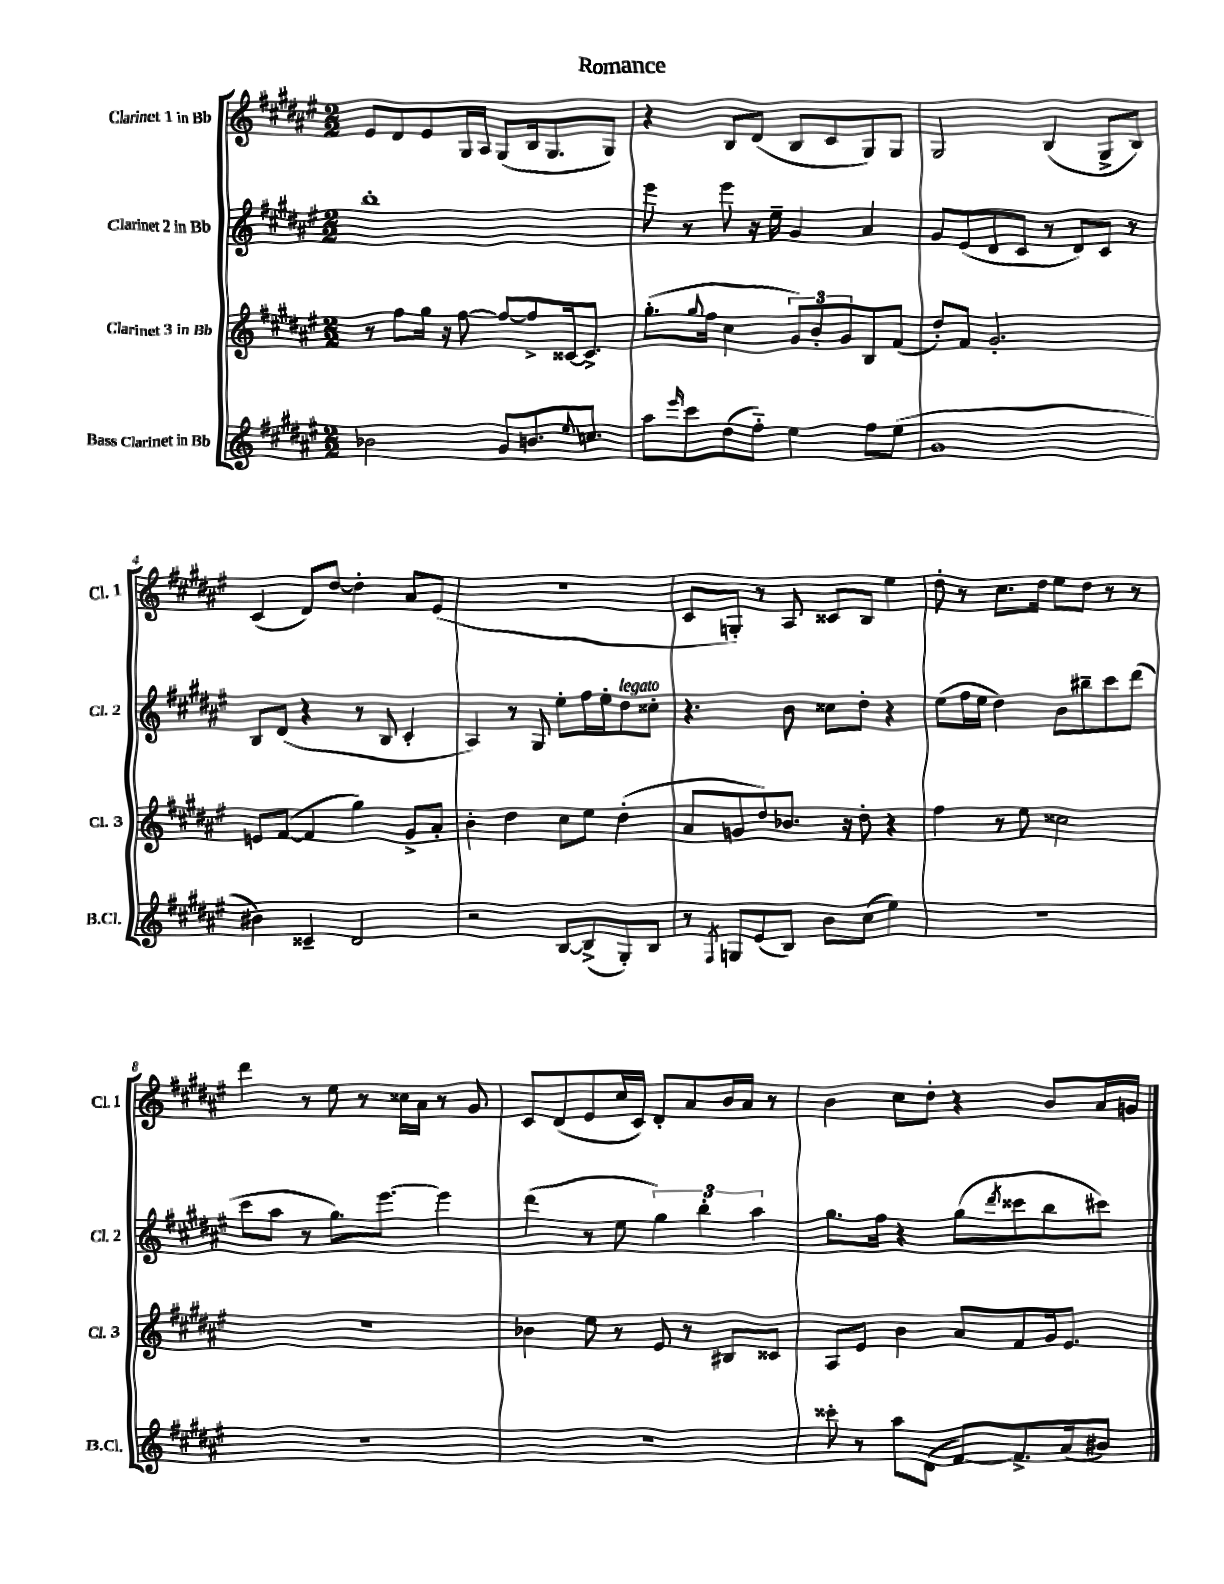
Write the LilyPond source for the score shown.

\header { title = "Romance" }
<<
\new StaffGroup <<
\new Staff = "s0" \with { instrumentName = "Clarinet 1 in Bb" shortInstrumentName = "Cl. 1" } {
    \clef treble \key fis \major \numericTimeSignature \time 2/2
    eis'8 dis'8 eis'8 gis16 ais16 gis8( b16 gis8. gis8) |
    r4 b8 dis'8( b8 cis'8 gis8) gis8 |
    gis2 b4( gis8-> b8) |
    cis'4( dis'8) dis''8~ dis''4-. ais'8 eis'8( |
    R1 |
    cis'8 g8-.) r8 ais8 cisis'8 b8 eis''4 |
    dis''8-. r8 cis''8. dis''16 eis''8 dis''8 r8 r8 |
    dis'''4 r8 eis''8 r8 cisis''16 ais'16 r8 gis'8 |
    cis'8 dis'8( eis'8 cis''16 cis'16) dis'8-. ais'8 b'16 ais'16 r8 |
    b'4 cis''8 dis''8-. r4 b'8 ais'16 g'16 \bar "|." |
}
\new Staff = "s1" \with { instrumentName = "Clarinet 2 in Bb" shortInstrumentName = "Cl. 2" } {
    \clef treble \key fis \major \numericTimeSignature \time 2/2
    b''1-. |
    eis'''8 r8 eis'''8 r16 eis''16-- gis'4 ais'4 |
    gis'8 eis'8( dis'8 cis'8 r8 dis'8) cis'8 r8 |
    b8 dis'8( r4 r8 b8 cis'4-. |
    ais4) r8 gis8 eis''8-. fis''16 eis''16-. dis''8^\markup { \italic "legato" } cisis''8-. |
    r4. b'8 cisis''8 dis''8-. r4 |
    eis''8( fis''16 eis''16 dis''4) b'8 bis''8-- cis'''8 dis'''8( |
    cis'''8 ais''8 r8 gis''8.) eis'''8.~ eis'''4 |
    dis'''4( r8 eis''8 \tuplet 3/2 { gis''4) b''4-. ais''4 } |
    gis''8. fis''16 r4 gis''8( \acciaccatura { dis'''8 } cisis'''8 b''8 cis'''8) \bar "|." |
}
\new Staff = "s2" \with { instrumentName = "Clarinet 3 in Bb" shortInstrumentName = "Cl. 3" } {
    \clef treble \key fis \major \numericTimeSignature \time 2/2
    r8 fis''8 gis''16 r16 fis''8~ fis''8~ fis''8-> cisis'16~ cisis'8.-> |
    gis''8.-.( \appoggiatura { gis''8 } fis''16 cis''4 \tuplet 3/2 { gis'8) b'8-. gis'8 } b8 fis'8( |
    dis''8-.) fis'8 gis'2.-. |
    e'8 fis'8~( fis'4 gis''4) gis'8-> ais'8-. |
    b'4-. dis''4 cis''8 eis''8 dis''4-.( |
    ais'8 g'8 dis''8) bes'8. r16 dis''8-. r4 |
    fis''4 r8 eis''8 cisis''2 |
    R1 |
    bes'4 eis''8 r8 eis'8 r8 bis8 cisis'8 |
    ais8 eis'8 b'4 ais'8 fis'8 gis'16 eis'8. \bar "|." |
}
\new Staff = "s3" \with { instrumentName = "Bass Clarinet in Bb" shortInstrumentName = "B.Cl." } {
    \clef treble \key fis \major \numericTimeSignature \time 2/2
    bes'2 gis'8 b'8. \appoggiatura { eis''8 } c''8. |
    ais''8 \grace { eis'''16 } cis'''8 dis''8( fis''8-_) eis''4 fis''8 eis''8( |
    gis'1 |
    bis'4) cisis'4-- dis'2 |
    r2 b8~ b8->( gis8-.) b8 |
    r8 \acciaccatura { fis8 } g8 eis'8( b8) b'8 cis''8( eis''4) |
    R1 |
    R1 |
    R1 |
    cisis'''8-. r8 ais''8 dis'8( fis'8~) fis'8.-> ais'16( bis'8) \bar "|." |
}
>>
>>
